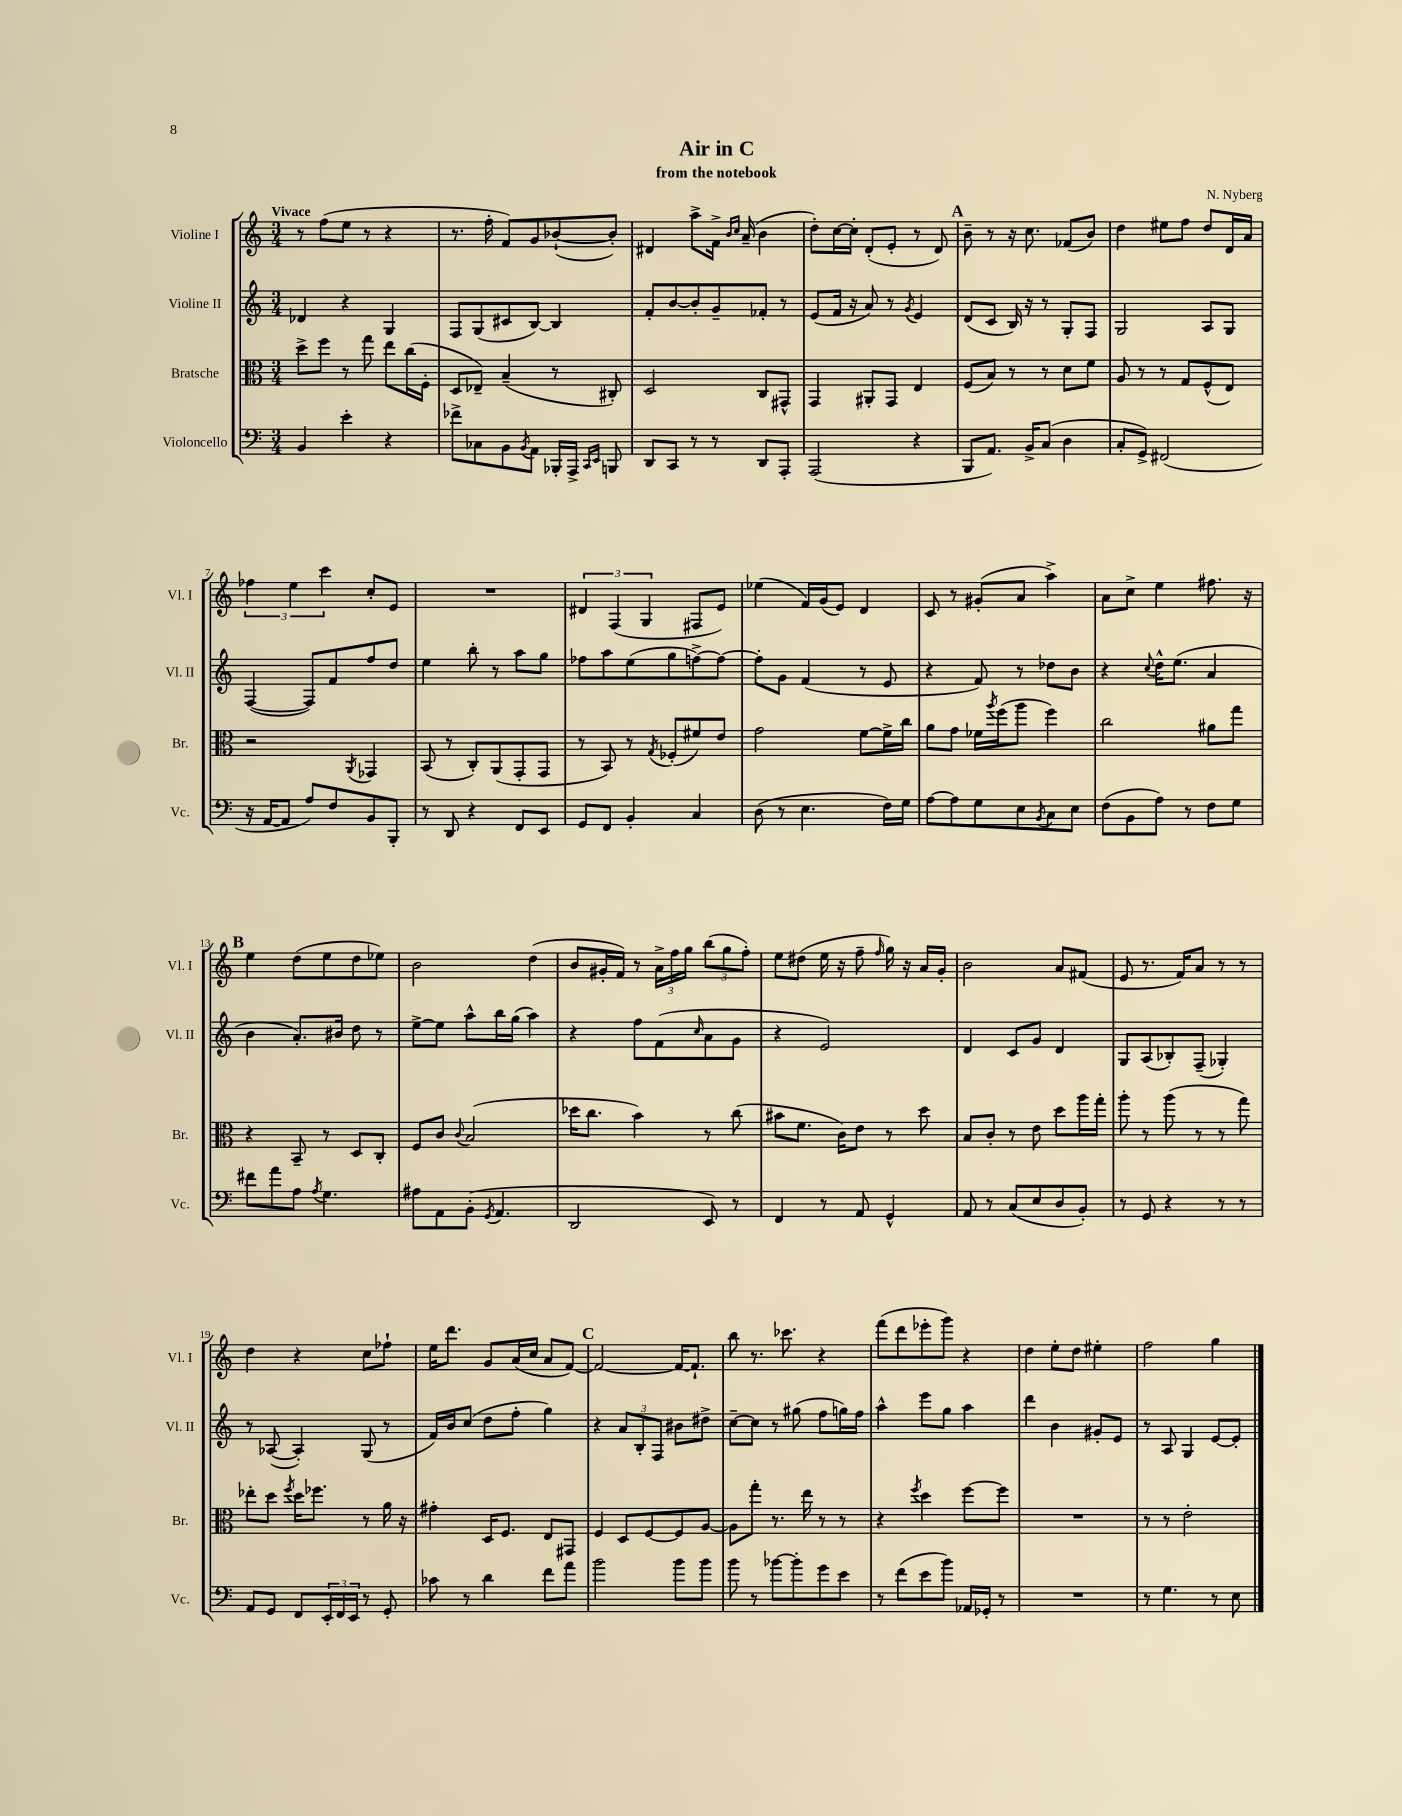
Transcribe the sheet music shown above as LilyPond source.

\header { title = "Air in C" composer = "N. Nyberg" subtitle = "from the notebook" }
<<
\new StaffGroup <<
\new Staff = "s0" \with { instrumentName = "Violine I" shortInstrumentName = "Vl. I" } {
    \clef treble \key c \major \numericTimeSignature \time 3/4 \tempo "Vivace"
    r8 f''8( e''8 r8 r4 |
    r8. f''16-. f'8) g'8 bes'8~-!( bes'8-.) |
    dis'4 a''8-> f'16-> \grace { b'16 c''16 } a'16--( b'4 |
    d''8-.) c''16~ c''16-. d'8-.( e'8-. r8 d'8) |
    \mark \markup { \bold "A" } b'8-- r8 r16 c''8. fes'8( b'8) |
    d''4 eis''8 f''8 d''8 d'16 a'16 |
    \tuplet 3/2 { fes''4 e''4 c'''4 } c''8-. e'8 |
    R2. |
    \tuplet 3/2 { dis'4 f4( g4 } fis8 e'8) |
    ees''4( f'16) g'16( e'8) d'4 |
    c'8 r8 gis'8-.( a'8 a''4->) |
    a'8 c''8-> e''4 fis''8. r16 |
    \mark \markup { \bold "B" } e''4 d''8( e''8 d''8 ees''8) |
    b'2 d''4( |
    b'8 gis'16-. f'16) r8 \tuplet 3/2 { a'16-> f''16 g''16 } \tuplet 3/2 { b''8( g''8 f''8-.) } |
    e''8 dis''8( e''16 r16 f''8-- \grace { f''16 } g''16) r16 a'16 g'16-. |
    b'2 a'8 fis'8( |
    e'8 r8. f'16) a'8 r8 r8 |
    d''4 r4 c''8 fes''8-! |
    e''16 d'''8. g'8 a'16( c''16 a'8 f'8~) |
    \mark \markup { \bold "C" } f'2~ f'16~ f'8.-! |
    b''8 r8. ces'''8. r4 |
    f'''8( d'''8 ees'''8-. g'''8) r4 |
    d''4 e''8-. d''8 eis''4-. |
    f''2 g''4 \bar "|." |
}
\new Staff = "s1" \with { instrumentName = "Violine II" shortInstrumentName = "Vl. II" } {
    \clef treble \key c \major \numericTimeSignature \time 3/4
    des'4 r4 g4 |
    f8 g8( cis'8 b8~) b4 |
    f'8-. b'8~ b'8-. g'8-- fes'8-. r8 |
    e'8( f'16 r16 a'8) r8 \acciaccatura { g'8 } e'4 |
    \mark \markup { \bold "A" } d'8( c'8 b16) r16 r8 g8-. f8 |
    g2 a8 g8 |
    f4~( f8) f'8 f''8 d''8 |
    e''4 b''8-. r8 a''8 g''8 |
    fes''8 a''8 e''8( g''8 f''8~->) f''8~ |
    f''8-. g'8 f'4( r8 e'8 |
    r4 f'8) r8 des''8 b'8 |
    r4 \appoggiatura { c''8 } d''16-^ e''8.( a'4 |
    \mark \markup { \bold "B" } b'4 a'8.-.) bis'16 d''8 r8 |
    e''8~-> e''8 a''8-^ b''16 g''16( a''4) |
    r4 f''8 f'8( \grace { c''16 } a'8 g'8 |
    r4 e'2) |
    d'4 c'8 g'8 d'4 |
    g8 a8( bes8-.) f8--( ges4-.) |
    r8 aes8~( aes4-.) g8( r8 |
    f'16) b'16 c''8( d''8 f''8-. g''4) |
    \mark \markup { \bold "C" } r4 \tuplet 3/2 { a'8 b8-. f8 } bis'8 dis''8-> |
    c''8~-- c''8 r8 gis''8( f''8 g''16) f''16 |
    a''4-^ e'''8 g''8 a''4 |
    d'''4 b'4 gis'8-. e'8 |
    r8 a8 g4 e'8~ e'8-. \bar "|." |
}
\new Staff = "s2" \with { instrumentName = "Bratsche" shortInstrumentName = "Br." } {
    \clef alto \key c \major \numericTimeSignature \time 3/4
    d''8-> f''8 r8 g''8 e''8 c''16( f16-. |
    d8 ees8--) b4--( r8 cis8-.) |
    d2 c8 gis,8-^ |
    g,4 ais,8-. g,8 e4 |
    \mark \markup { \bold "A" } f8( b8) r8 r8 d'8 f'8 |
    a8 r8 r8 g8 f8-^( e8) |
    r2 \acciaccatura { a,8 } ges,4 |
    b,8( r8 c8-.) a,8( g,8-. g,8 |
    r8 b,8) r8 \acciaccatura { g8 } fes8-.( fis'8) e'8 |
    g'2 f'8~ f'16-> c''16 |
    a'8 g'8 fes'16 \acciaccatura { a''8 } f''16( a''8 f''4) |
    c''2 ais'8 g''8 |
    \mark \markup { \bold "B" } r4 b,8-- r8 d8 c8-. |
    f8 c'8 \appoggiatura { c'8 } b2( |
    des''16 c''8. b'4) r8 c''8( |
    bis'8 f'8. c'16) e'8 r8 d''8 |
    b8 c'8-. r8 e'8 d''8 a''16 g''16-. |
    a''8-. r8 a''8( r8 r8 g''8) |
    ees''8-. d''8 \acciaccatura { f''8 } d''16 fes''8. r8 a'16 r16 |
    gis'4-. d16 f8. e8 gis,8 |
    \mark \markup { \bold "C" } f4 d8 f8~ f8 a8~ |
    a8 g''8-. r8. e''16 r8 r8 |
    r4 \acciaccatura { f''8 } d''4 f''8~ f''8 |
    R2. |
    r8 r8 e'2-. \bar "|." |
}
\new Staff = "s3" \with { instrumentName = "Violoncello" shortInstrumentName = "Vc." } {
    \clef bass \key c \major \numericTimeSignature \time 3/4
    b,4 e'4-. r4 |
    fes'8-> ces8 b,8 \acciaccatura { b,8 } a,8 bes,,16-. a,,16-> \grace { c,16 e,16 } b,,8 |
    d,8 c,8 r8 r8 d,8 a,,8-. |
    a,,2( r4 |
    \mark \markup { \bold "A" } b,,8 a,8.) b,16-> c8( d4 |
    c8-. g,8->) fis,2( |
    r16 a,16~ a,8 a8) f8 b,8 b,,8-. |
    r8 d,8 r4 f,8 e,8 |
    g,8 f,8 b,4-. c4 |
    d8( r8 e4. f16) g16 |
    a8~ a8 g8 e8 \acciaccatura { b,8 } c8 e8 |
    f8( b,8 a8) r8 f8 g8 |
    \mark \markup { \bold "B" } fis'8 a'8 a8 \acciaccatura { a8 } g4. |
    ais8 a,8 b,8-.( \acciaccatura { g,8 } a,4. |
    d,2 e,8) r8 |
    f,4 r8 a,8 g,4-^ |
    a,8 r8 c8( e8 d8 b,8-.) |
    r8 g,8 r4 r8 r8 |
    a,8 g,8 f,8 \tuplet 3/2 { e,16-. f,16 e,16 } r8 g,8-. |
    ces'8 r8 d'4 f'8 a'8 |
    \mark \markup { \bold "C" } b'2 b'8 b'8 |
    b'8 r8 bes'8~ bes'8-. g'8 e'8 |
    r8 f'8( e'8 b'8) aes,16 ges,16-. r8 |
    R2. |
    r8 g4. r8 e8 \bar "|." |
}
>>
>>
